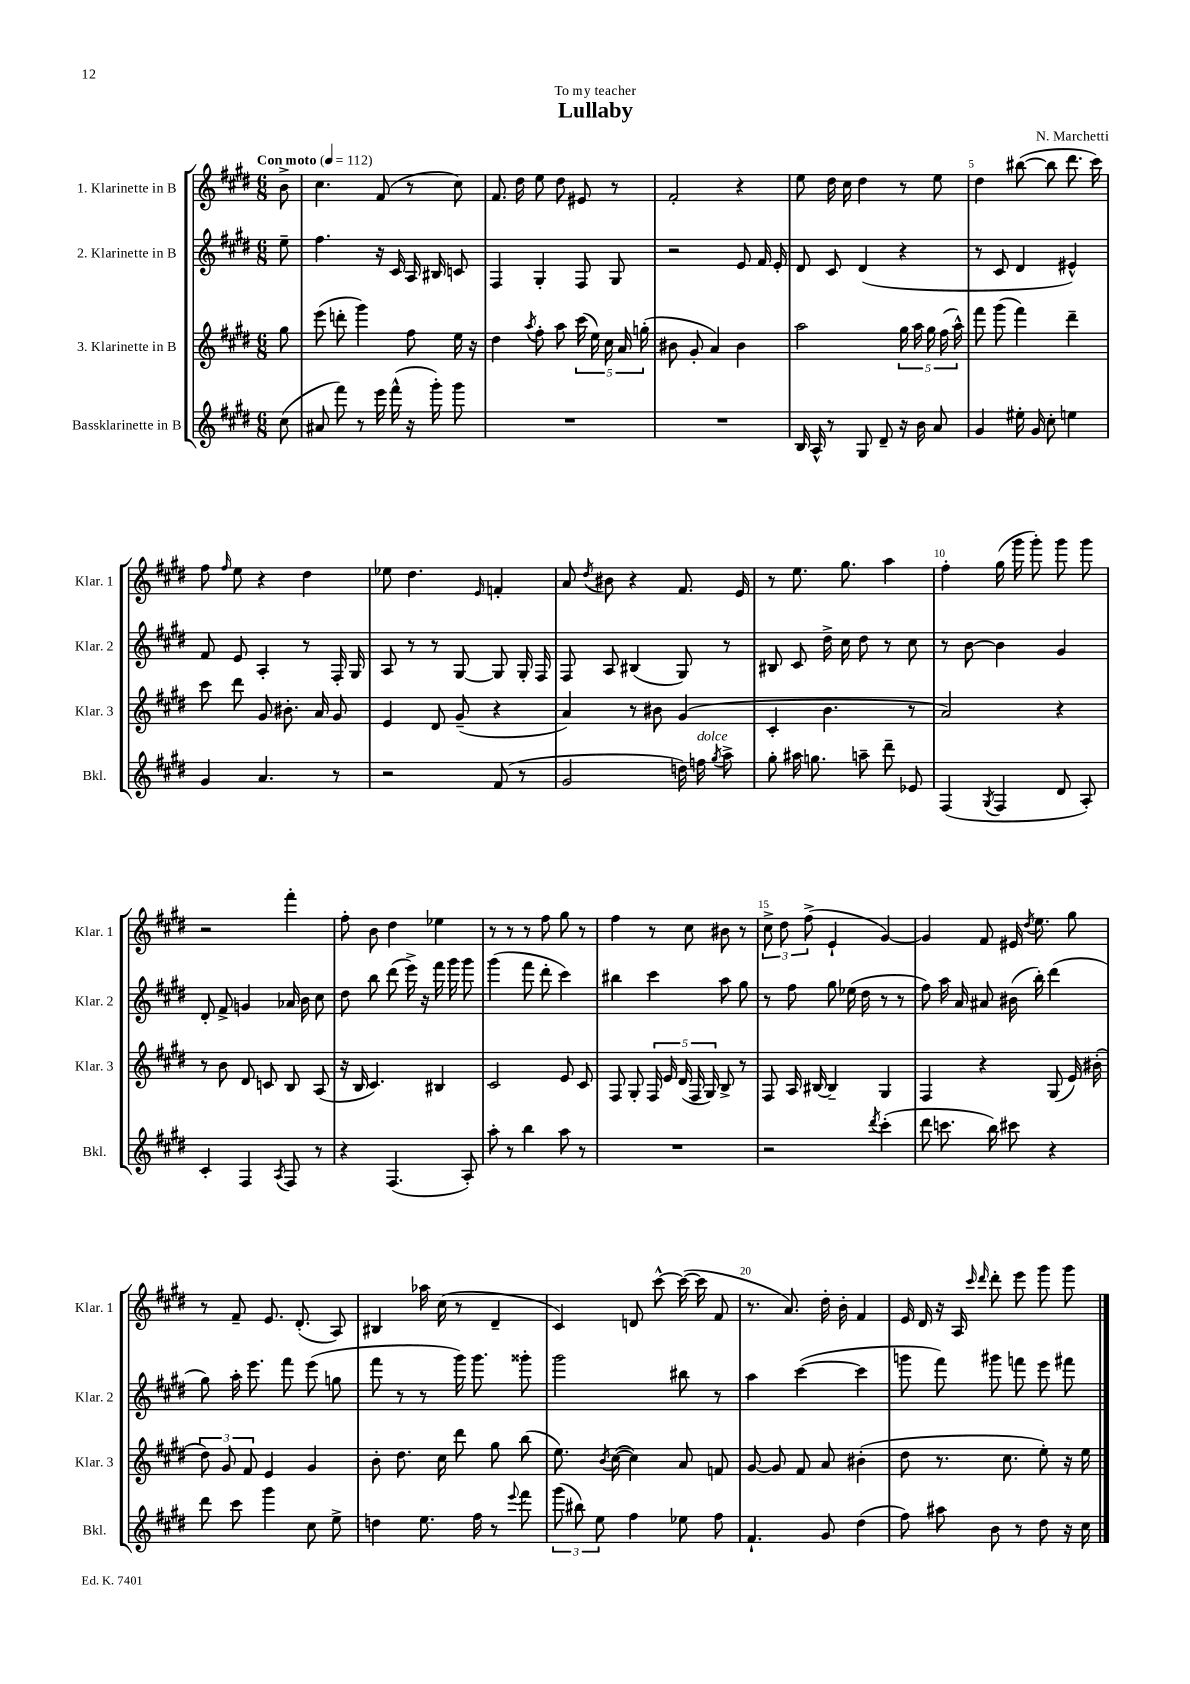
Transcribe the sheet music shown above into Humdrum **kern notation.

**kern	**kern	**kern	**kern
*staff4	*staff3	*staff2	*staff1
*clefG2	*clefG2	*clefG2	*clefG2
*k[f#c#g#d#]	*k[f#c#g#d#]	*k[f#c#g#d#]	*k[f#c#g#d#]
*M6/8	*M6/8	*M6/8	*M6/8
*MM112	*MM112	*MM112	*MM112
(8cc#	8gg#	8ee~	8b^
=	=	=	=
8a#	(8eee	4.ff#	4.cc#
8fff#)	8ddd'	.	.
8r	4ggg#)	.	.
16eee	.	16r	(8f#
(16fff#^^	.	16c#	.
16r	8ff#	16A	8r
16ggg#')	.	16B#	.
8ggg#	16ee	8c	8cc#)
.	16r	.	.
=	=	=	=
2.r	4dd#	4F#	8.f#
.	.	.	16dd#
.	8qaa	.	.
.	8ff#'	4G#'	8ee
.	8aa	.	8dd#
.	(20ccc#	8F#	8e#
.	20ee)	.	.
.	20cc#	.	.
.	.	8G#	8r
.	20a	.	.
.	(20gg'	.	.
=	=	=	=
2.r	8b#	2r	2f#'
.	8g#'	.	.
.	4a)	.	.
.	4b#	8e	4r
.	.	16f#	.
.	.	16e'	.
=	=	=	=
16B	2aa	8d#	8ee
16A^^	.	.	.
8r	.	8c#	16dd#
.	.	.	16cc#
8G#	.	(4d#	4dd#
8d#~	.	.	.
16r	20gg#	4r	8r
.	20aa	.	.
16b	.	.	.
.	20gg#	.	.
8a	.	.	8ee
.	(20ff#	.	.
.	20aa^^)	.	.
=	=	=	=
4g#	8fff#	8r	4dd#
.	(8ggg#	8c#	.
16ee#'	4fff#)	4d#	([8bb#
16g#	.	.	.
8cc#'	.	.	8bb#]
4ee	4ddd#~	4e#^^)	8.ddd#
.	.	.	16ccc#)
=	=	=	=
4g#	8ccc#	8f#	8ff#
.	.	.	16qqff#
.	8ddd#	8e	8ee
4.a	8g#	4A'	4r
.	8.b#'	.	.
.	.	8r	4dd#
.	16a	.	.
8r	8g#	16F#'	.
.	.	16G#	.
=	=	=	=
2r	4e	8A	8ee-
.	.	8r	4.dd#
.	8d#	8r	.
.	(8g#~	[8G#	.
.	.	.	16qqe
(8f#	4r	8G#]	4f'
8r	.	16G#'	.
.	.	16F#	.
=	=	=	=
2g#	4a)	8F#	8a
.	.	.	8qdd#
.	.	8A	8b#
.	8r	(4B#	4r
.	8b#	.	.
16dd)	(4g#	8G#)	8.f#
16ff	.	.	.
8qgg#	.	.	.
8aa^	.	8r	.
.	.	.	16e
=	=	=	=
8gg#'	4c#'	8B#	8r
16aa#	.	8c#	8.ee
8.gg	.	.	.
.	4.b	16dd#^	.
.	.	16cc#	8.gg#
8aa~	.	8dd#	.
8ddd#~	.	8r	4aa
8e-	8r	8cc#	.
=	=	=	=
(4F#	2a)	8r	4ff#'
.	.	[8b	.
8qG#	.	.	.
4F#	.	4b]	(16gg#
.	.	.	16ggg#
.	.	.	8ggg#')
8d#	4r	4g#	8ggg#
8A')	.	.	8ggg#
=	=	=	=
4c#'	8r	8d#'	2r
.	8b	8f#^	.
4F#	8d#	4g	.
.	8c	.	.
8qA	.	.	.
8F#	8B	16a-	4fff#'
.	.	16b	.
8r	(8A	8cc#	.
=	=	=	=
4r	16r	8dd#	8ff#'
.	16B	.	.
.	4.c#)	8bb	8b
(4.F#	.	(8ddd#	4dd#
.	.	16eee^)	.
.	.	16r	.
.	4B#	16fff#	4ee-
.	.	16ggg#	.
8A')	.	8ggg#	.
=	=	=	=
8aa'	2c#	(4ggg#	8r
8r	.	.	8r
4bb	.	8fff#	8r
.	.	8ddd#'	8ff#
8aa	8e	4ccc#)	8gg#
8r	8c#	.	8r
=	=	=	=
2.r	8F#	4bb#	4ff#
.	8G#'	.	.
.	20F#	4ccc#	8r
.	20e	.	.
.	(20d#	.	.
.	.	.	8cc#
.	20F#	.	.
.	20G#)	.	.
.	8B^	8aa	8b#
.	8r	8gg#	8r
=	=	=	=
2r	8F#	8r	12cc#^
.	.	.	12dd#
.	16A	8ff#	.
.	.	.	(12ff#^
.	[16B#	.	.
.	4B#~]	8gg#	4e`
.	.	(16ee-	.
.	.	16dd#	.
8qddd#	.	.	.
(4ccc#'	4G#	8r	[4g#)
.	.	8r	.
=	=	=	=
8ddd#	4F#	8ff#)	4g#]
8.ccc	.	16aa	.
.	.	16a	.
.	4r	8a#	8f#
16bb)	.	.	.
8ccc#	.	(16b#	16e#
.	.	.	8qdd#
.	.	16bb')	8.ee
4r	(8G#	(4ddd#	.
.	16e)	.	8gg#
.	(16b#'	.	.
=	=	=	=
8ddd#	12dd#)	8gg#)	8r
.	12g#	.	.
8ccc#	.	16aa'	8f#~
.	12f#	.	.
.	.	8.eee	.
4ggg#	4e	.	8.e
.	.	8fff#	.
.	.	.	(8.d#'
8cc#	4g#	(8eee	.
8ee^	.	8gg	8A)
=	=	=	=
4dd	8b'	8fff#	4B#
.	8.dd#	8r	.
8.ee	.	8r	16aa-
.	16cc#	.	(16cc#
.	8ddd#	16ggg#)	8r
16ff#	.	8.ggg#	.
8r	8gg#	.	4d#~
8qqeee	.	.	.
8fff#	(8bb	8ggg##'	.
=	=	=	=
(12ggg#	8.ee)	2ggg#	4c#)
12bb#)	.	.	.
12ee	.	.	.
.	8qb	.	.
.	([16cc#	.	.
4ff#	4cc#])	.	8d
.	.	.	[8ccc#^^
8ee-	8a	8bb#	(16ccc#_
.	.	.	16ccc#]
8ff#	8f	8r	8f#
=	=	=	=
4.f#`	[8g#	4aa	8.r
.	8g#]	.	.
.	.	.	8.a)
.	8f#	([4ccc#	.
8g#	8a	.	16dd#'
.	.	.	16b'
(4dd#	(4b#'	4ccc#]	4f#
=	=	=	=
8ff#)	8dd#	8ggg	16e
.	.	.	16d#
8aa#	8.r	8fff#)	16r
.	.	.	16A
.	.	.	16qqccc#
.	.	.	16qqddd#
8b	.	8ggg#	8ddd#'
.	8.cc#	.	.
8r	.	8fff	8eee
8dd#	8ee')	8eee	8ggg#
16r	16r	8fff#	8ggg#
16cc#	16ee	.	.
==	==	==	==
*-	*-	*-	*-
